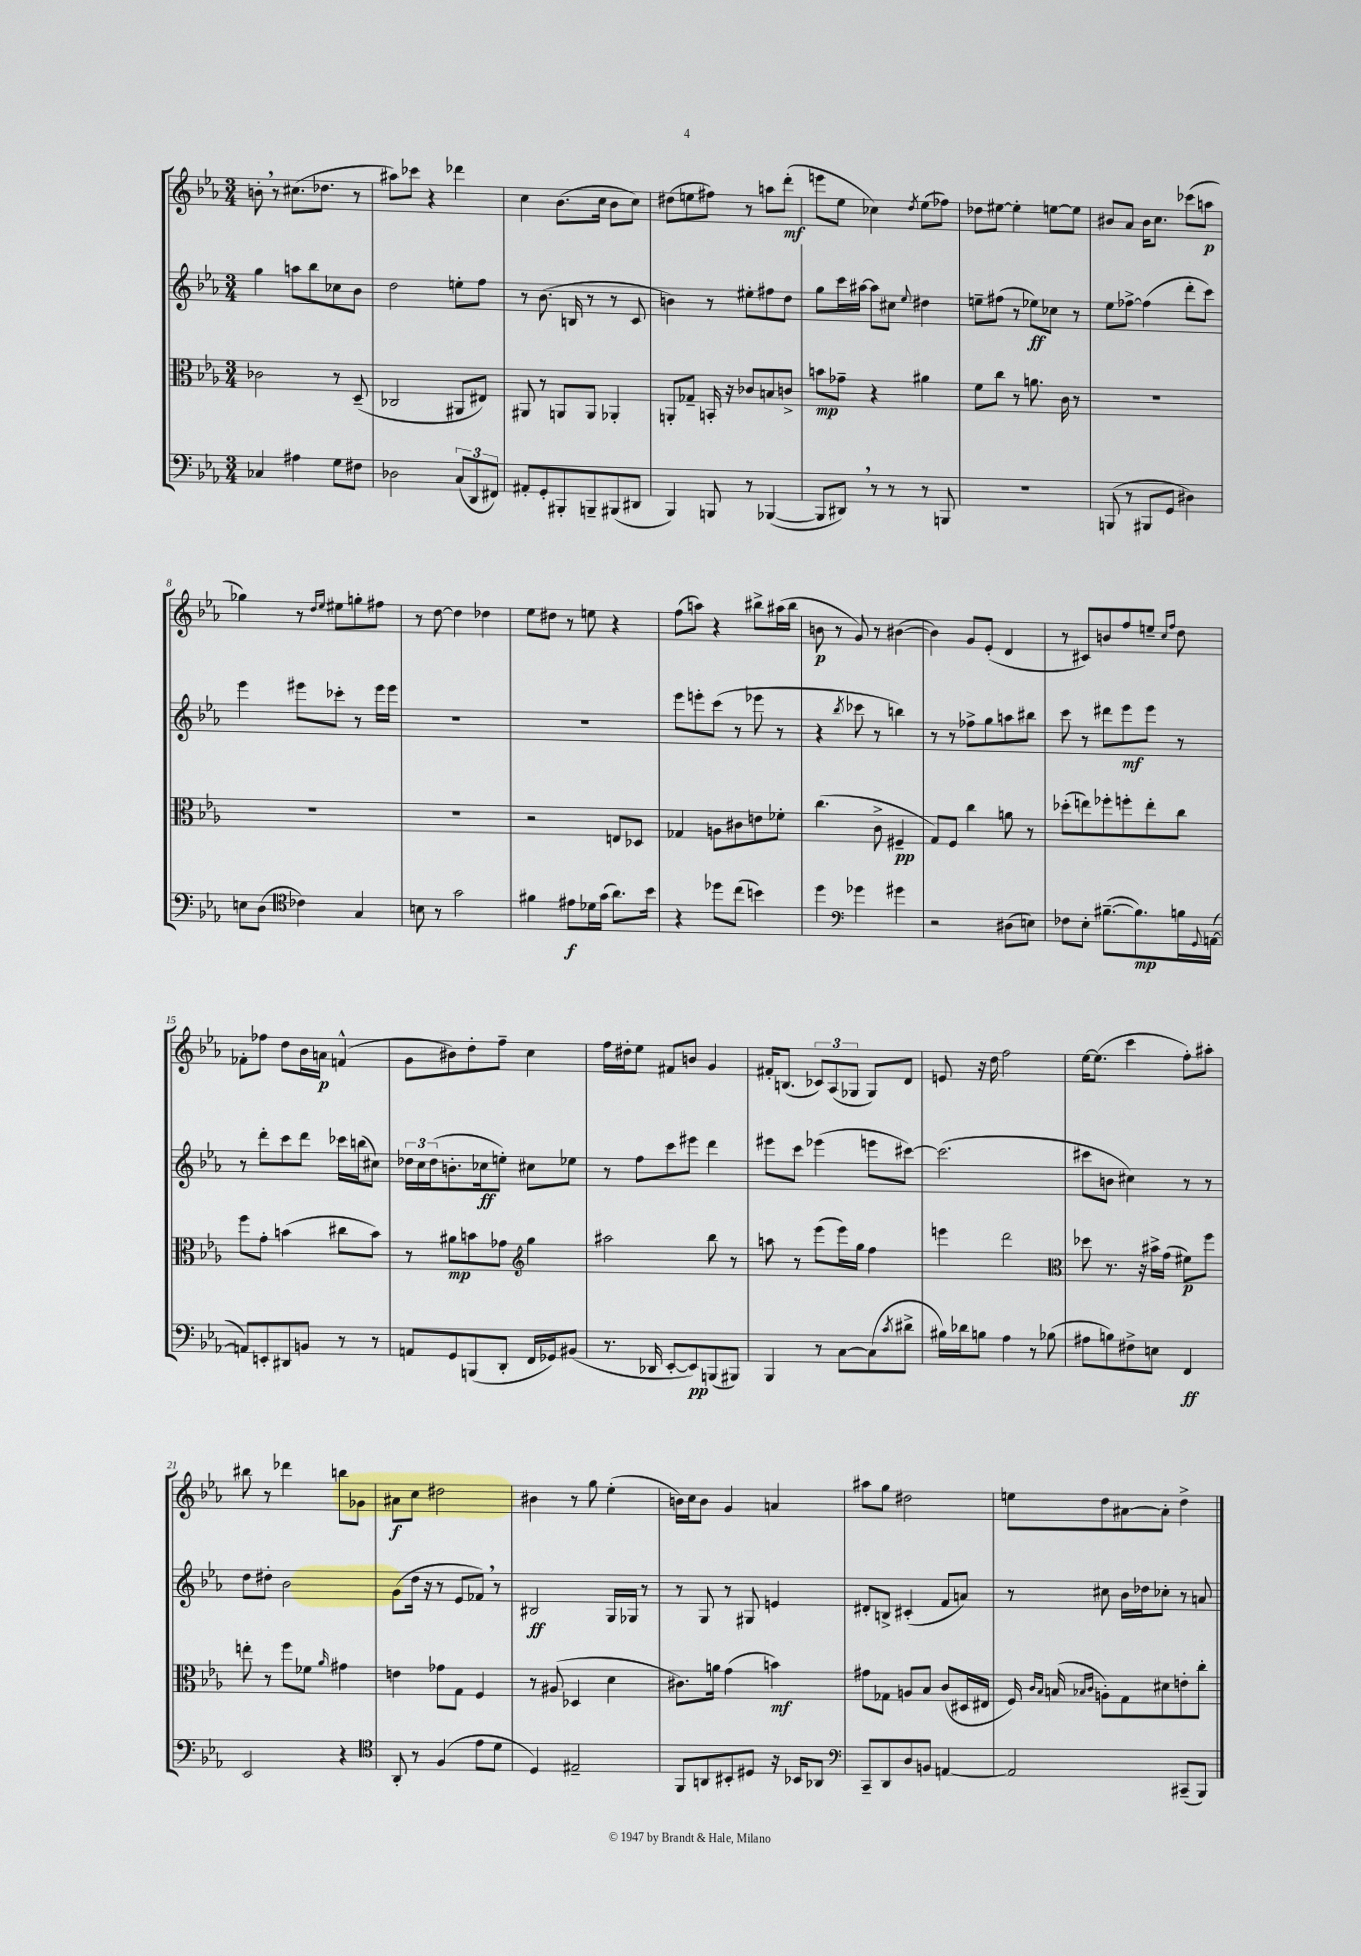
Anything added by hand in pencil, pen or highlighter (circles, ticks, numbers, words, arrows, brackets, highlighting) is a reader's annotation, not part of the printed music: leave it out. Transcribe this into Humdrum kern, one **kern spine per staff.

**kern	**kern	**kern	**kern
*staff4	*staff3	*staff2	*staff1
*clefF4	*clefC3	*clefG2	*clefG2
*k[b-e-a-]	*k[b-e-a-]	*k[b-e-a-]	*k[b-e-a-]
*M3/4	*M3/4	*M3/4	*M3/4
4C-/	2c-\	4gg\	8b'\
.	.	.	8r
4A#\	.	8aa\L	(8.cc#\L
.	.	8bb-\	.
.	.	.	8.dd-\J
8G\L	8r	8cc-\	.
8F#\J	(8D~/	8b-\J	8r
=	=	=	=
2D-\	2C-/	2dd\	8aa#\L)
.	.	.	8ccc-\J
.	.	.	4r
(12C/L	8AA#/L	8ee'\L	4ddd-\
12DD/	.	.	.
.	8E#/J)	8ff\J	.
12FF#/J)	.	.	.
=	=	=	=
8AA#'/L	8AA#/	8r	4cc\
8GG'/	8r	(8.b-\	.
8BBB#'/	8AA/L	.	(8.b-\L
.	.	16B/	.
8BBB~/	8AA/J	8r	.
.	.	.	16cc\Jk
(8BBB#/	4AA-'/	8r	8b-\L
8DD#/J	.	8c/	8cc\J)
=	=	=	=
4BBB-/)	8AA'/L	4b\)	(8dd#\L
.	8G-~/J	.	8ee\
8BBB/	16BB'/	8r	8ff#\J)
.	16r	.	.
8r	8c-/L	8ee#'\L	8r
([4BBB-/	8B/	8ff#\	8aa\L
.	8c^/J	8dd\J	(8ddd'\J
=	=	=	=
8BBB-/]L	8b\L	8gg\L	8eee\L
8DD#/J)	8g-~\J	16ccc\L	8ee-\J
.	.	[16aa#\JJ	.
8r	4r	8aa#\]L	4cc-\)
8r	.	8cc#\J	.
.	.	8qqee-/	8qdd/
8r	4a#\	4dd#\	(8ee-\L
8BBB/	.	.	8ff-\J)
=	=	=	=
2.r	8f\L	8ee~\L	8dd-\L
.	8cc\J	(8ff#\J	[8ee#\J
.	8r	8r	4ee#'\]
.	8.a\	8ee-\L)	.
.	.	8cc-\J	[8ee\L
.	16c\	.	.
.	8r	8r	8ee\]J
=	=	=	=
(8BBB/	2.r	8ee-\L	8b#/L
8r	.	[8ff-^\J	8a-/J
8BBB#/L	.	(4ff-\]	16b#\LK
.	.	.	8.cc\J
8GG/J	.	.	.
4D#\)	.	8ddd'\L	(8ccc-\L
.	.	8ccc\J)	8aa\J
=	=	=	=
8E\L	2.r	4eee-\	4gg-\)
(8D\J	.	.	.
*clefC4	*	*	*
4c-\)	.	8eee#\L	8r
.	.	.	16qqdd/LL
.	.	.	16qqee-/JJ
.	.	8ccc-'\J	8ee#\L
4G/	.	8r	8gg'\
.	.	16eee#\LL	8ff#\J
.	.	16eee#\JJ	.
=	=	=	=
8B\	2.r	2.r	8r
8r	.	.	[8dd\
2g\	.	.	4dd\]
.	.	.	4dd-\
=	=	=	=
4f#\	2r	2.r	8ee-\L
.	.	.	8dd#\J
8e#\L	.	.	8r
16d-\L	.	.	8ee\
(16g\JJ	.	.	.
8.a-\L)	8E/L	.	4r
.	8D-/J	.	.
16b-\Jk	.	.	.
=	=	=	=
4r	4G-/	8eee-\L	(8ff\L
.	.	8eee'\	8aa\J)
8dd-\L	8A\L	(8ccc\J	4r
(8cc\J	8c#\	8r	.
4b\)	8e\	8eee-\	8bb#^\L
.	8f-'\J	8r	(16aa#\L
.	.	.	16bb#\JJ
=	=	=	=
4dd\	(4.cc\	4r	8b\
.	.	.	8r
*clefF4	*	*	*
.	.	8qbb-/	.
4g-\	.	8ccc-\	8g/)
.	8c^\	8r	8r
4g#\	4F#~/	4bb\)	([4b#\
=	=	=	=
2r	8G/L)	8r	4b#\])
.	8F/J	8r	.
.	4cc\	8ff-^\L	8g/L
.	.	8gg\	(8e-'/J
(8D#\L	8a\	8aa\	4d/
8E\J)	8r	8bb#\J	.
=	=	=	=
8F-\L	(8dd-'\L	8ccc\	8r
8E-'\J	8ee\)	8r	8c#/L)
([8.B#~\L	8ff-'\	8ddd#\L	8b/
.	8ff'\	8eee-\	8ff/
8.B#\])	.	.	.
.	8ee'\	8eee-\J	8ee~/J
.	.	.	16qqcc/LL
.	.	.	16qqff/JJ
16B\L	8cc\J	8r	8dd\
8qqGG/	.	.	.
([16AA\JJ	.	.	.
=	=	=	=
8AA/]L)	8ff\L	8r	8f-'\L
8EE'/	8g'\J	8ddd'\L	8ff-\J
8DD#/	(4b\	8ccc\	8dd\L
8BB/J	.	8ddd\J	16b-\L
.	.	.	16a\JJ
8r	8cc#\L	16ccc-\LL	(4f^^/
.	.	(16bb\J	.
8r	8b\J)	8cc#\J)	.
=	=	=	=
8AA/L	8r	24dd-\LL	8g\L
.	.	24cc\	.
.	.	(24dd-\J	.
8GG/	8a#\L	8.b'\	8b#\)
(8BBB/	8b\	.	8dd'\
.	.	16cc-\k	.
8DD'/J	8g-\J	8ee'\J)	8ff~\J
*	*clefG2	*	*
16FF/LL	4gg\	8cc#\L	4cc\
16GG-/J)	.	.	.
(8BB#/J	.	8ee-\J	.
=	=	=	=
8.r	2aa#\	8r	16ff\LL
.	.	.	16dd#'\J
.	.	8ff\L	8ee-\J
16DD-/	.	.	.
[8EE-'/L	.	8ccc\	8f#/L
8EE-/])	.	8eee#\J	8b/J
(8BBB/	8bb-\	4ddd\	4g/
8BBB#/J)	8r	.	.
=	=	=	=
4BBB-/	8aa\	8eee#\L	16f#'/LK
.	.	.	(8.B/J
.	8r	8ccc\J	.
8r	(8eee-\L	(4eee-\	12c-/L)
.	.	.	(12A-/
[8C\L	16eee-\L)	.	.
.	.	.	12G-/J
.	16gg\JJ	.	.
(8C\]	4ff\	8eee\L	8G-/L)
8qc/	.	.	.
8d#^\J	.	[8ccc#\J)	8d/J
=	=	=	=
16B#\LL)	4eee\	(2.ccc#\]	8e/
16d-\J	.	.	.
8B\J	.	.	16r
.	.	.	16dd\
4A-\	2ddd\	.	2ff\
8r	.	.	.
(8B-\	.	.	.
=	=	=	=
*	*clefC3	*	*
8A#\L	8dd-\	8ccc#\L	[16ee-\LK
.	.	.	(8.ee-\]J
8B\)	8.r	8b\J	.
8F#^\	.	4cc#\)	4ccc\
.	16r	.	.
8E\J	16b#^\LL	.	.
.	(16g\JJ	.	.
4FF/	8f#\L)	8r	8ff'\L)
.	8ff\J	8r	8aa#'\J
=	=	=	=
2EE-/	8ee'\	8dd\L	8bb#\
.	8r	8dd#'\J	8r
.	8ff\L	2b-\	4ddd-\
.	8f-\J	.	.
.	16qqa-/	.	.
4r	4g#\	.	8bb\L
.	.	.	8g-\J
=	=	=	=
*clefC4	*	*	*
8AA-'/	4e\	(8g\L	8a#\L
8r	.	16dd\Jk	8cc\J
.	.	16r	.
(4F/	8g-\L	8r	2dd#\
.	8G\J	8e-/L	.
8e-\L	4F/	8f-/J)	.
8d\J	.	8r	.
=	=	=	=
4D/)	8r	2B#/	4b#\
.	(8A#/	.	.
2E#~/	4D-/	.	8r
.	.	.	8gg\
.	4d\	16G/LL	(4ee-'\
.	.	16G-/JJ	.
.	.	8r	.
=	=	=	=
8FF/L	8.c#\L)	8r	16b\LL)
.	.	.	16cc\J
8AA/	.	8G/	8b\J
.	16a\Jk	.	.
8BB#'/	(4g\	8r	4g/
8D#/J	.	8G#/	.
16r	4b\)	4e/	4a/
16BB-/LK	.	.	.
8AA-/J	.	.	.
=	=	=	=
*clefF4	*	*	*
8CC~/L	8g#\L	8d#'/L	8aa#\L
8DD/	8G-\J	8B^/J	8gg\J
8D/	8A/L	(4c#'/	2dd#\
8BB/J	8B-/J	.	.
[4AA/	(8c/L	8f/L	.
.	16D#/L	8a/J)	.
.	16E#/JJ	.	.
=	=	=	=
2AA/]	16F/)	8r	8ee\L
.	16qqc/LL	.	.
.	16qqB-/JJ	.	.
.	(16B/	.	.
.	16qqB-/LL	.	.
.	16qqc/JJ	.	.
.	8A'\L)	8cc#\	8dd\
.	8G\	16b-\LL	[8a#\
.	.	16dd-\J	.
.	8d#\	8cc-'\J	8a#'\]J
(8CC#~/L	8e'\	8r	4dd^\
8BBB-/J)	8cc'\J	8a/	.
==	==	==	==
*-	*-	*-	*-
